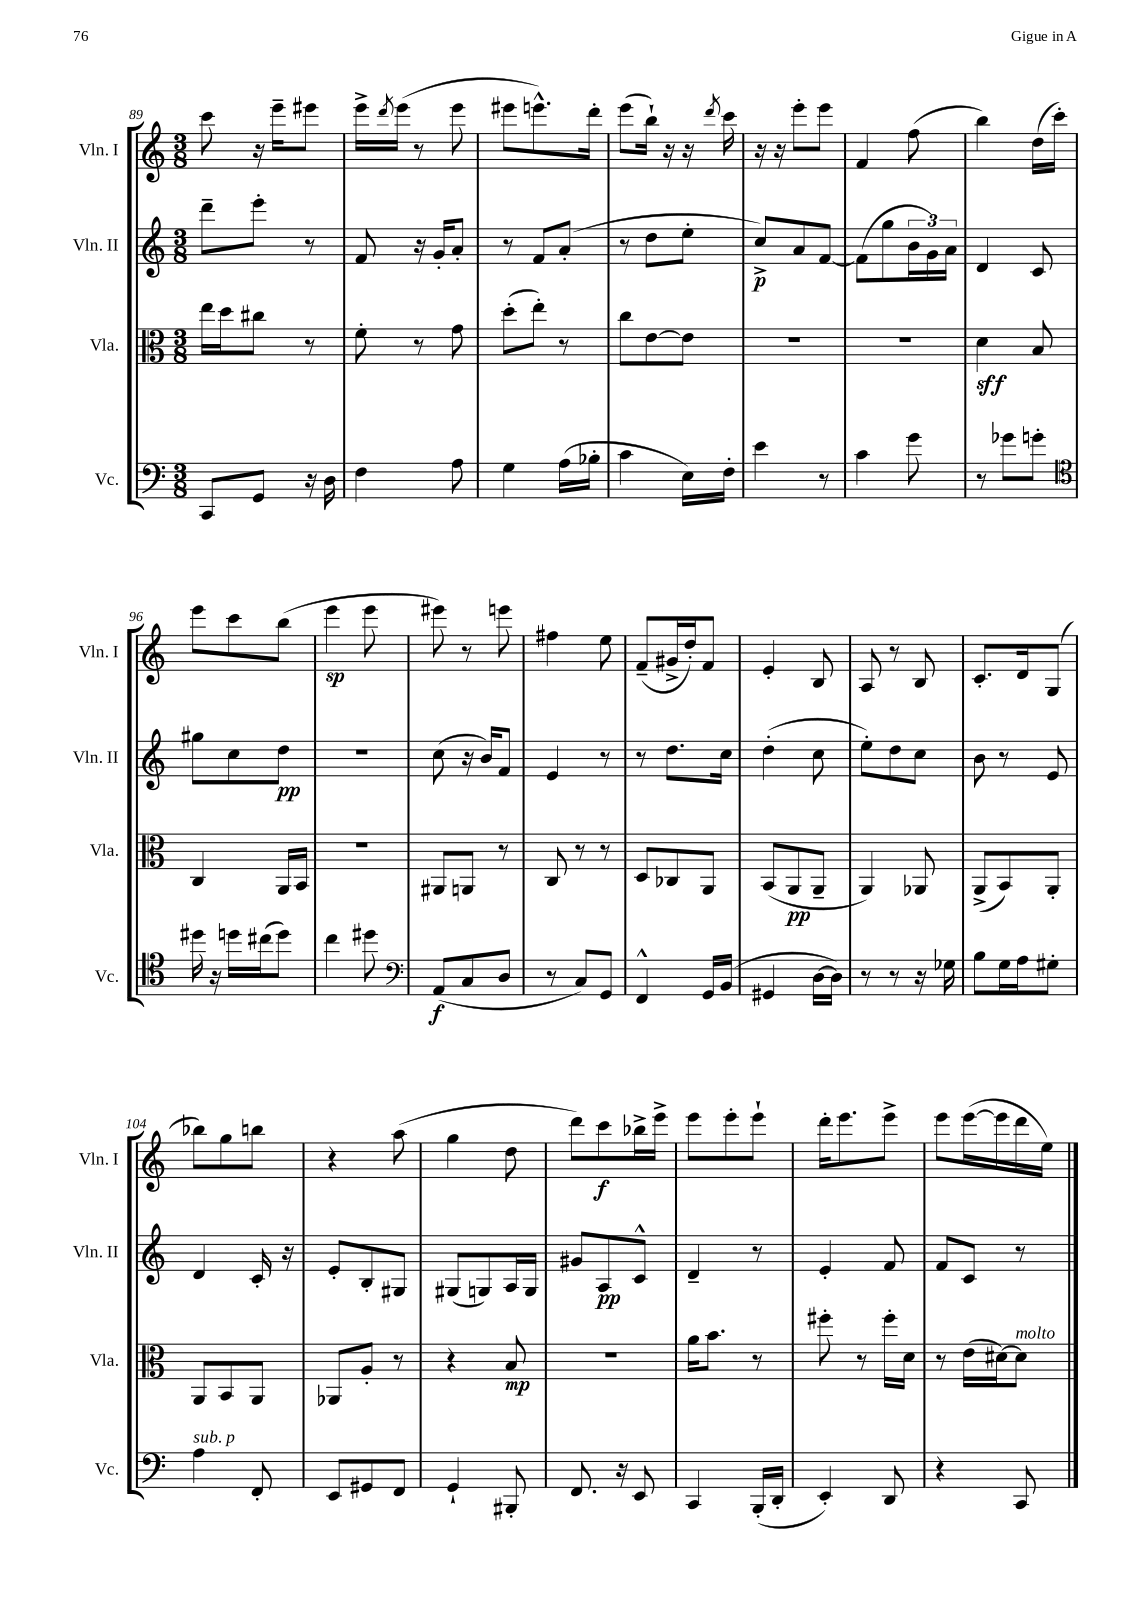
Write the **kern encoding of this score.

**kern	**dynam	**kern	**dynam	**kern	**dynam	**kern	**dynam
*part4	*part4	*part3	*part3	*part2	*part2	*part1	*part1
*staff4	*staff4	*staff3	*staff3	*staff2	*staff2	*staff1	*staff1
*I"Vc.	*	*I"Vla.	*	*I"Vln. II	*	*I"Vln. I	*
*I'Vc.	*	*I'Vla.	*	*I'Vln. II	*	*I'Vln. I	*
*clefF4	*	*clefC3	*	*clefG2	*	*clefG2	*
*k[]	*	*k[]	*	*k[]	*	*k[]	*
*M3/8	*	*M3/8	*	*M3/8	*	*M3/8	*
=89	=89	=89	=89	=89	=89	=89	=89
8CC/L	.	16ee\LL	.	8ddd~\L	.	8ccc\	.
.	.	16dd\J	.	.	.	.	.
8GG/J	.	8cc#X\J	.	8eee'\J	.	16r	.
.	.	.	.	.	.	16eee~\KL	.
16r	.	8r	.	8r	.	8eee#X\J	.
16D\	.	.	.	.	.	.	.
=90	=90	=90	=90	=90	=90	=90	=90
4F\	.	8f'\	.	8f/	.	16eee^\LL	.
.	.	.	.	.	.	8qddd/	.
.	.	.	.	.	.	(16eee\JJ	.
.	.	8r	.	16r	.	8r	.
.	.	.	.	16g'/KL	.	.	.
8A\	.	8g\	.	8a'/J	.	8eee\	.
=91	=91	=91	=91	=91	=91	=91	=91
4G\	.	(8dd'\L	.	8r	.	8eee#X\L	.
.	.	8ee'\J)	.	8f/L	.	8.eeen^^\)	.
(16A\LL	.	8r	.	(8a'/J	.	.	.
16B-X'\JJ	.	.	.	.	.	16ddd'\Jk	.
=92	=92	=92	=92	=92	=92	=92	=92
4c\	.	8cc\L	.	8r	.	(8eee\L	.
.	.	[8e\	.	8dd\L	.	16bb`\Jk)	.
.	.	.	.	.	.	16r	.
16E\LL)	.	8e\J]	.	8ee'\J	.	16r	.
.	.	.	.	.	.	8qddd/	.
16F'\JJ	.	.	.	.	.	16ccc\	.
=93	=93	=93	=93	=93	=93	=93	=93
4e\	.	4.r	.	8cc^/L)	p	16r	.
.	.	.	.	.	.	16r	.
.	.	.	.	8a/	.	8eee'\L	.
8r	.	.	.	[8f/J	.	8eee\J	.
=94	=94	=94	=94	=94	=94	=94	=94
4c\	.	4.r	.	(8f\L]	.	4f/	.
.	.	.	.	8gg\	.	.	.
8g\	.	.	.	24b\L	.	(8ff\	.
.	.	.	.	24g\)	.	.	.
.	.	.	.	24a\JJ	.	.	.
=95	=95	=95	=95	=95	=95	=95	=95
8r	.	4d\	sff	4d/	.	4bb\)	.
8g-X\L	.	.	.	.	.	.	.
8gn'\J	.	8B/	.	8c/	.	(16dd\LL	.
.	.	.	.	.	.	16ccc'\JJ)	.
!!LO:LB:g=z
=96	=96	=96	=96	=96	=96	=96	=96
*clefC4	*	*	*	*	*	*	*
16dd#X\	.	4C/	.	8gg#X\L	.	8eee\L	.
16r	.	.	.	.	.	.	.
16ddn\LL	.	.	.	8cc\	.	8ccc\	.
(16cc#X\J	.	.	.	.	.	.	.
8dd\J)	.	16AA/LL	.	8dd\J	pp	(8bb\J	.
.	.	16BB/JJ	.	.	.	.	.
=97	=97	=97	=97	=97	=97	=97	=97
4cc\	.	4.r	.	4.r	.	4eee\	sp
8dd#X\	.	.	.	.	.	8eee\	.
=98	=98	=98	=98	=98	=98	=98	=98
*clefF4	*	*	*	*	*	*	*
(8AA/L	f	8AA#X/L	.	(8cc\	.	8eee#X\)	.
8C/	.	8AAn/J	.	16r	.	8r	.
.	.	.	.	16b/KL)	.	.	.
8D/J	.	8r	.	8f/J	.	8eeen\	.
=99	=99	=99	=99	=99	=99	=99	=99
8r	.	8C/	.	4e/	.	4ff#X\	.
8C/L)	.	8r	.	.	.	.	.
8GG/J	.	8r	.	8r	.	8ee\	.
=100	=100	=100	=100	=100	=100	=100	=100
4FF^^/	.	8D/L	.	8r	.	(8f~/L	.
.	.	8C-X/	.	8.dd\L	.	16g#X^/L	.
.	.	.	.	.	.	16dd'/J)	.
16GG/LL	.	8AA/J	.	.	.	8f/J	.
(16BB/JJ	.	.	.	16cc\Jk	.	.	.
=101	=101	=101	=101	=101	=101	=101	=101
4GG#X/	.	(8BB/L	.	(4dd'\	.	4e'/	.
.	.	8AA/	pp	.	.	.	.
[16D\LL	.	8AA~/J	.	8cc\	.	8B/	.
16D\JJ])	.	.	.	.	.	.	.
=102	=102	=102	=102	=102	=102	=102	=102
8r	.	4AA/)	.	8ee'\L)	.	8A/	.
8r	.	.	.	8dd\	.	8r	.
16r	.	8AA-X/	.	8cc\J	.	8B/	.
16G-X\	.	.	.	.	.	.	.
=103	=103	=103	=103	=103	=103	=103	=103
8B\L	.	(8AA^/L	.	8b\	.	8.c'/L	.
16G\L	.	8BB/)	.	8r	.	.	.
16A\J	.	.	.	.	.	16d/k	.
8G#X'\J	.	8AA'/J	.	8e/	.	(8G/J	.
!!LO:LB:g=z
=104	=104	=104	=104	=104	=104	=104	=104
!LO:TX:a:i:t=sub. p	!	!	!	!	!	!	!
4A\	.	8AA/L	.	4d/	.	8bb-X\L)	.
.	.	8BB/	.	.	.	8gg\	.
8FF'/	.	8AA/J	.	16c'/	.	8bbn\J	.
.	.	.	.	16r	.	.	.
=105	=105	=105	=105	=105	=105	=105	=105
8EE/L	.	8AA-X/L	.	8e'/L	.	4r	.
8GG#X/	.	8A'/J	.	8B'/	.	.	.
8FF/J	.	8r	.	8G#X/J	.	(8aa\	.
=106	=106	=106	=106	=106	=106	=106	=106
4GG`/	.	4r	.	(8G#X/L	.	4gg\	.
.	.	.	.	8Gn/)	.	.	.
8BBB#X'/	.	8B/	mp	16A/L	.	8dd\	.
.	.	.	.	16G/JJ	.	.	.
=107	=107	=107	=107	=107	=107	=107	=107
8.FF/	.	4.r	.	8g#X/L	.	8ddd\L)	.
.	.	.	.	8A/	pp	8ccc\	f
16r	.	.	.	.	.	.	.
8EE/	.	.	.	8c^^/J	.	16bb-X^\L	.
.	.	.	.	.	.	16eee^\JJ	.
=108	=108	=108	=108	=108	=108	=108	=108
4CC/	.	16a\KL	.	4d~/	.	8eee\L	.
.	.	8.b\J	.	.	.	.	.
.	.	.	.	.	.	8eee'\	.
(16BBB'/LL	.	8r	.	8r	.	8eee`\J	.
16DD'/JJ	.	.	.	.	.	.	.
=109	=109	=109	=109	=109	=109	=109	=109
4EE'/)	.	8ff#X'\	.	4e'/	.	16ddd'\KL	.
.	.	.	.	.	.	8.eee\	.
.	.	8r	.	.	.	.	.
8DD/	.	16ff#'\LL	.	8f/	.	8eee^\J	.
.	.	16d\JJ	.	.	.	.	.
=110	=110	=110	=110	=110	=110	=110	=110
4r	.	8r	.	8f/L	.	8eee\L	.
.	.	(16e\LL	.	8c/J	.	([16eee\L	.
.	.	[16d#X\J)	.	.	.	16eee\]	.
!	!	!LO:TX:a:i:t=molto	!	!	!	!	!
8CC/	.	8d#\J]	.	8r	.	16ddd\	.
.	.	.	.	.	.	16ee\JJ)	.
==	==	==	==	==	==	==	==
*-	*-	*-	*-	*-	*-	*-	*-
